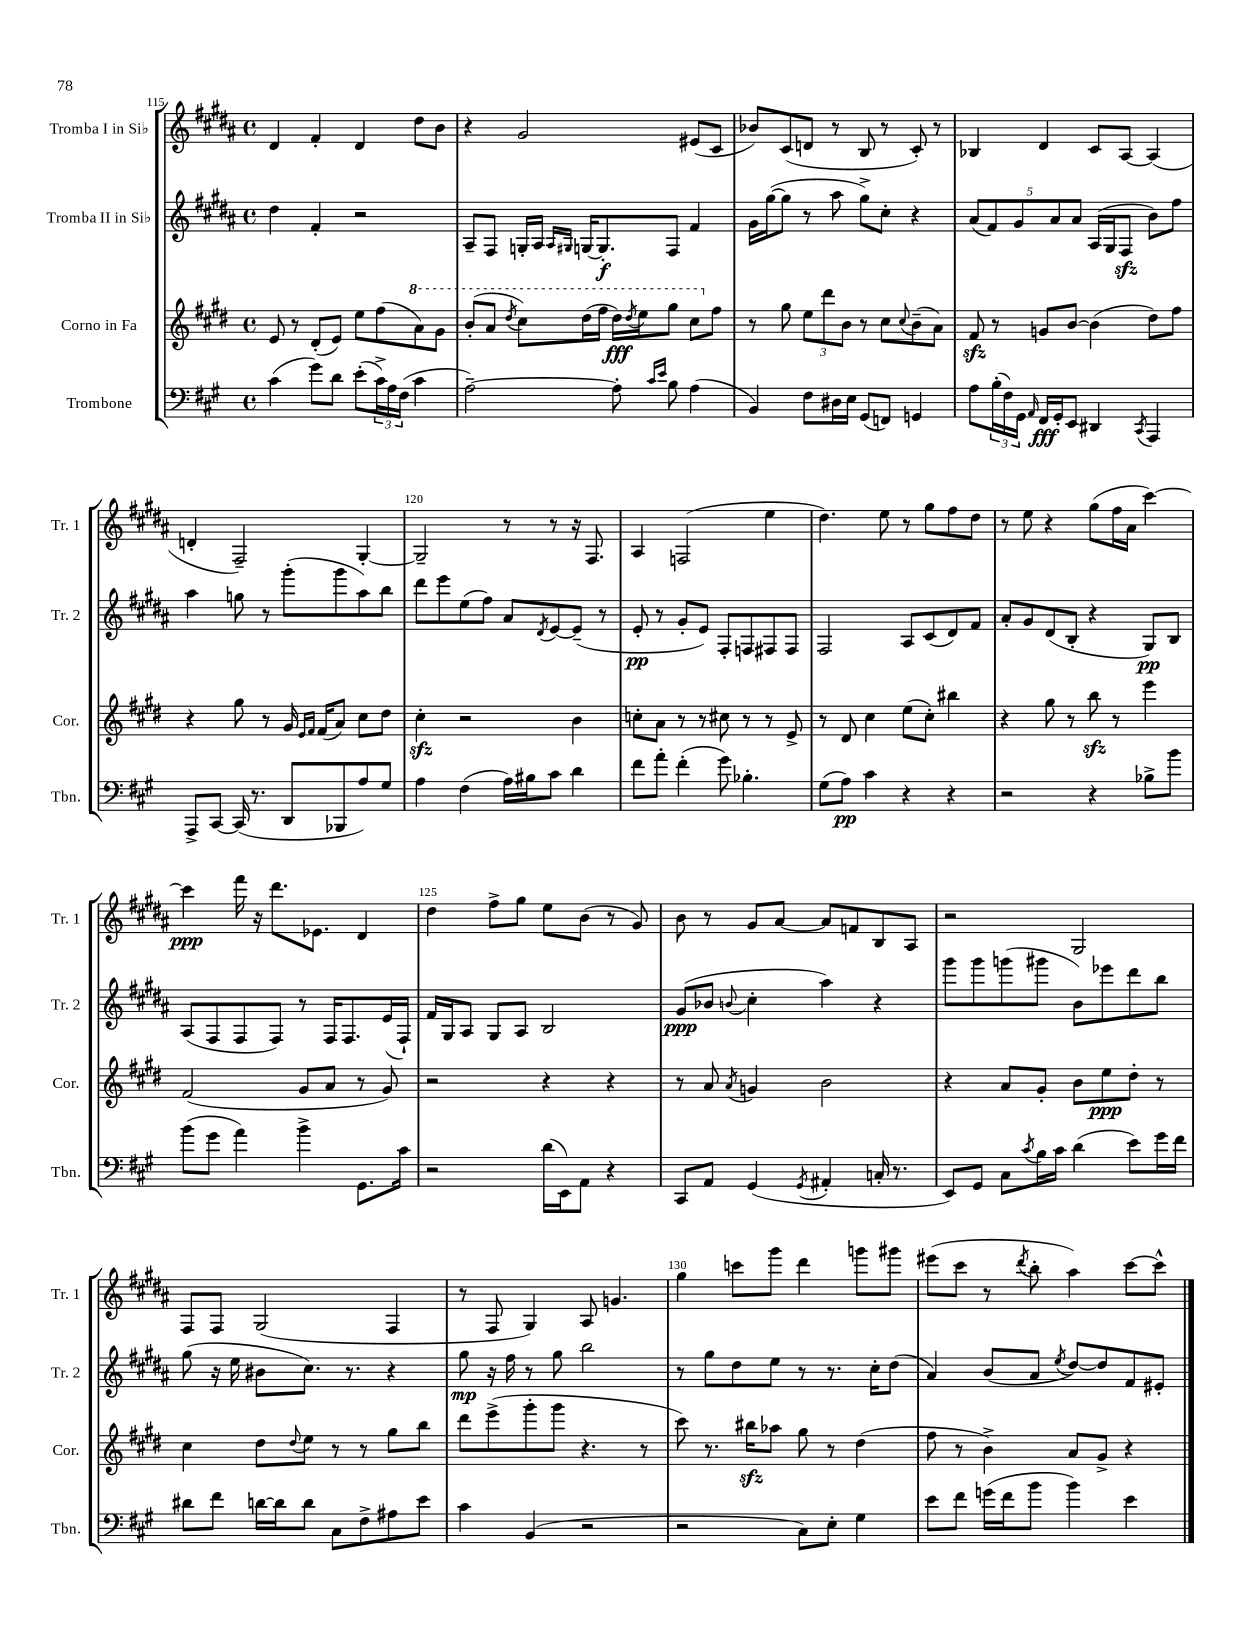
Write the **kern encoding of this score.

**kern	**kern	**kern	**kern
*staff4	*staff3	*staff2	*staff1
*clefF4	*clefG2	*clefG2	*clefG2
*k[f#c#g#]	*k[f#c#g#d#]	*k[f#c#g#d#a#]	*k[f#c#g#d#a#]
*M4/4	*M4/4	*M4/4	*M4/4
*met(c)	*met(c)	*met(c)	*met(c)
(4c#\	8e/	4dd#\	4d#/
.	8r	.	.
8g#\L)	(8d#'/L	4f#'/	4f#'/
8d\J	8e/J)	.	.
(8e'\L	8ee\L	2r	4d#/
24c#^\L)	(8ff#\	.	.
24A\	.	.	.
(24F#\JJ	.	.	.
4c#\	8aa\)	.	8dd#\L
.	8gg#\J	.	8b\J
=	=	=	=
[2A~\)	(8bb'/L	8A#~/L	4r
.	8aa/J	8F#/J	.
.	8qddd#/	.	.
.	8ccc#\L)	16G'/LL	2g#/
.	.	16A#/JJ	.
.	.	16qqA#/LL	.
.	.	16qqG#/JJ	.
.	(16ddd#\L	[16G/LK	.
.	16fff#\JJ	8.G'/]	.
8A'\]	16ddd#\LL)	.	.
.	8qddd#/	.	.
.	16eee\J	.	.
16qqc#/LL	.	.	.
16qqe/JJ	.	.	.
8B\	8ggg#\J	8F#/J	.
(4A\	8ccc#\L	4f#/	(8e#/L
.	8ff#\J	.	8c#/J
=	=	=	=
4BB/)	8r	16g#\LL	8b-/L)
.	.	([16gg#\J	.
.	8gg#\	8gg#\]J	(8c#/
8F#\L	12ee\L	8r	8d/J
.	12ddd#\	.	.
16D#\L	.	8aa#\	8r
.	12b\J	.	.
16E\JJ	.	.	.
(8GG#/L	8r	8gg#^\L)	8B/
8FF/J)	8cc#\L	8cc#'\J	8r
.	8qqcc#/	.	.
4GG/	(8b~\	4r	8c#'/)
.	8a\J)	.	8r
=	=	=	=
8A\L	8f#/	(10a#/L	4B-/
.	.	10f#/)	.
(24B'\L	8r	.	.
24F#\)	.	.	.
.	.	10g#/	.
24GG#\JJ	.	.	.
16qqAA/	.	.	.
16FF#/LL	8g/L	.	4d#/
.	.	10a#/	.
16GG#'/J	.	.	.
8EE/J	[8b/J	.	.
.	.	10a#/J	.
4DD#/	(4b\]	(16A#/LL	8c#/L
.	.	16G#/J	.
.	.	8F#/J	[8A#/J
8qCC#/	.	.	.
4AAA/	8dd#\L)	8b\L)	(4A#/]
.	8ff#\J	8ff#\J	.
=	=	=	=
8AAA^/L	4r	4aa#\	4d'/
[8CC#/J	.	.	.
(16CC#/]	8gg#\	8gg\	2F#~/)
8.r	.	.	.
.	8r	8r	.
8DD/L	16g#/	(8ggg#'\L	.
.	16qqe/LL	.	.
.	16qqf#/JJ	.	.
.	(16f#/LK	.	.
8BBB-/	8a/J)	8ggg#\	.
8A/)	8cc#\L	8aa#\)	[4G#'/
8G#/J	8dd#\J	8bb\J	.
=	=	=	=
4A\	4cc#'\	8ddd#\L	2G#~/]
.	.	8eee\	.
(4F#\	2r	(8ee\	.
.	.	8ff#\J)	.
16A\LL)	.	8a#/L	8r
16B#\J	.	.	.
.	.	8qd#/	.
8c#\J	.	[8e/	8r
4d\	4b\	(8e~/]J	16r
.	.	.	8.F#/
.	.	8r	.
=	=	=	=
8f#\L	8cc'\L	8e'/	4A#/
8a'\J	8a\J	8r	.
(4f#'\	8r	8g#'/L	(2F/
.	8r	8e/J)	.
8g#\)	8cc#\	8F#'/L	.
4.B-'\	8r	8F/	.
.	8r	8F#/	4ee\
.	8e^/	8F#/J	.
=	=	=	=
(8G#\L	8r	2F#/	4.dd#\)
8A\J)	8d#/	.	.
4c#\	4cc#\	.	.
.	.	.	8ee\
4r	(8ee\L	8A#/L	8r
.	8cc#'\J)	(8c#/	8gg#\L
4r	4bb#\	8d#/)	8ff#\
.	.	8f#/J	8dd#\J
=	=	=	=
2r	4r	8a#'/L	8r
.	.	8g#/	8ee\
.	8gg#\	(8d#/	4r
.	8r	8B'/J	.
4r	8bb\	4r	(8gg#\L
.	8r	.	16ff#\L
.	.	.	16a#\JJ
8B-^\L	4eee\	8G#/L)	[4ccc#\)
8b\J	.	8B/J	.
=	=	=	=
(8b\L	(2f#/	(8A#/L	4ccc#\]
8g#\J	.	8F#/	.
4a\)	.	8F#/	16fff#\
.	.	.	16r
.	.	8F#/J)	8.ddd#\L
4b^\	8g#/L	8r	.
.	.	.	8.e-\J
.	8a/J	16F#/LK	.
.	.	8.F#/	.
8.GG#\L	8r	.	4d#/
.	8g#/)	(16e/L	.
16c#\Jk	.	16F#`/JJ)	.
=	=	=	=
2r	2r	16f#/LL	4dd#\
.	.	16G#/J	.
.	.	8A#/J	.
.	.	8G#/L	8ff#^\L
.	.	8A#/J	8gg#\J
(16d\LL	4r	2B/	8ee\L
16EE\J)	.	.	.
8AA\J	.	.	(8b\J
4r	4r	.	8r
.	.	.	8g#/)
=	=	=	=
8CC#/L	8r	(8g#/L	8b\
8AA/J	8a/	8b-/J	8r
.	8qa/	8qqb/	.
(4GG#/	4g/	4cc#'\	8g#/L
.	.	.	[8a#/J
8qGG#/	.	.	.
4AA#'/	2b\	4aa#\)	8a#/]L
.	.	.	8f/
16C'/	.	4r	8B/
8.r	.	.	.
.	.	.	8A#/J
=	=	=	=
8EE/L)	4r	8ggg#\L	2r
8GG#/J	.	8ggg#\	.
8C#\L	8a/L	(8ggg\	.
8qc#/	.	.	.
16B\L	8g#'/J	8ggg#\J	.
16c#\JJ	.	.	.
(4d\	8b\L	8b\L)	2G#/
.	8ee\	8eee-\	.
8e\L)	8dd#'\J	8ddd#\	.
16g#\L	8r	8bb\J	.
16f#\JJ	.	.	.
=	=	=	=
8d#\L	4cc#\	(8gg#\	8F#/L
8f#\J	.	16r	8F#/J
.	.	16ee\	.
[16d\LL	8dd#\L	8b#\L	(2G#/
16d\]J	.	.	.
.	8qqdd#/	.	.
8d\J	8ee\J	8.cc#\J)	.
8C#\L	8r	.	.
.	.	8.r	.
8F#^\	8r	.	.
8A#\	8gg#\L	4r	4F#/
8e\J	8bb\J	.	.
=	=	=	=
4c#\	8ddd#\L	8gg#\	8r
.	(8eee^\	16r	8F#/
.	.	16ff#\	.
(4BB/	8ggg#'\	8r	4G#/)
.	8ggg#\J	8gg#\	.
2r	4.r	2bb\	8A#/
.	.	.	4.g/
.	8r	.	.
=	=	=	=
2r	8ccc#\)	8r	4gg#\
.	8.r	8gg#\L	.
.	.	8dd#\	8ccc\L
.	16bb#\LK	.	.
.	8aa-\J	8ee\J	8ggg#\J
8C#\L)	8gg#\	8r	4ddd#\
8E'\J	8r	8.r	.
4G#\	(4dd#\	.	8ggg\L
.	.	16cc#'\LK	.
.	.	(8dd#\J	8ggg#\J
=	=	=	=
8e\L	8ff#\	4a#/)	(8eee#\L
8f#\J	8r	.	8ccc#\J
(16g\LL	4b^\)	(8b/L	8r
16f#\J	.	.	.
.	.	.	8qddd#/
8b\J	.	8a#/J	8bb'\
.	.	8qee/	.
4b\)	8a/L	[8dd#/L)	4aa#\)
.	8g#^/J	8dd#/]	.
4e\	4r	8f#/	[8ccc#\L
.	.	8e#'/J	8ccc#^^\]J
==	==	==	==
*-	*-	*-	*-
